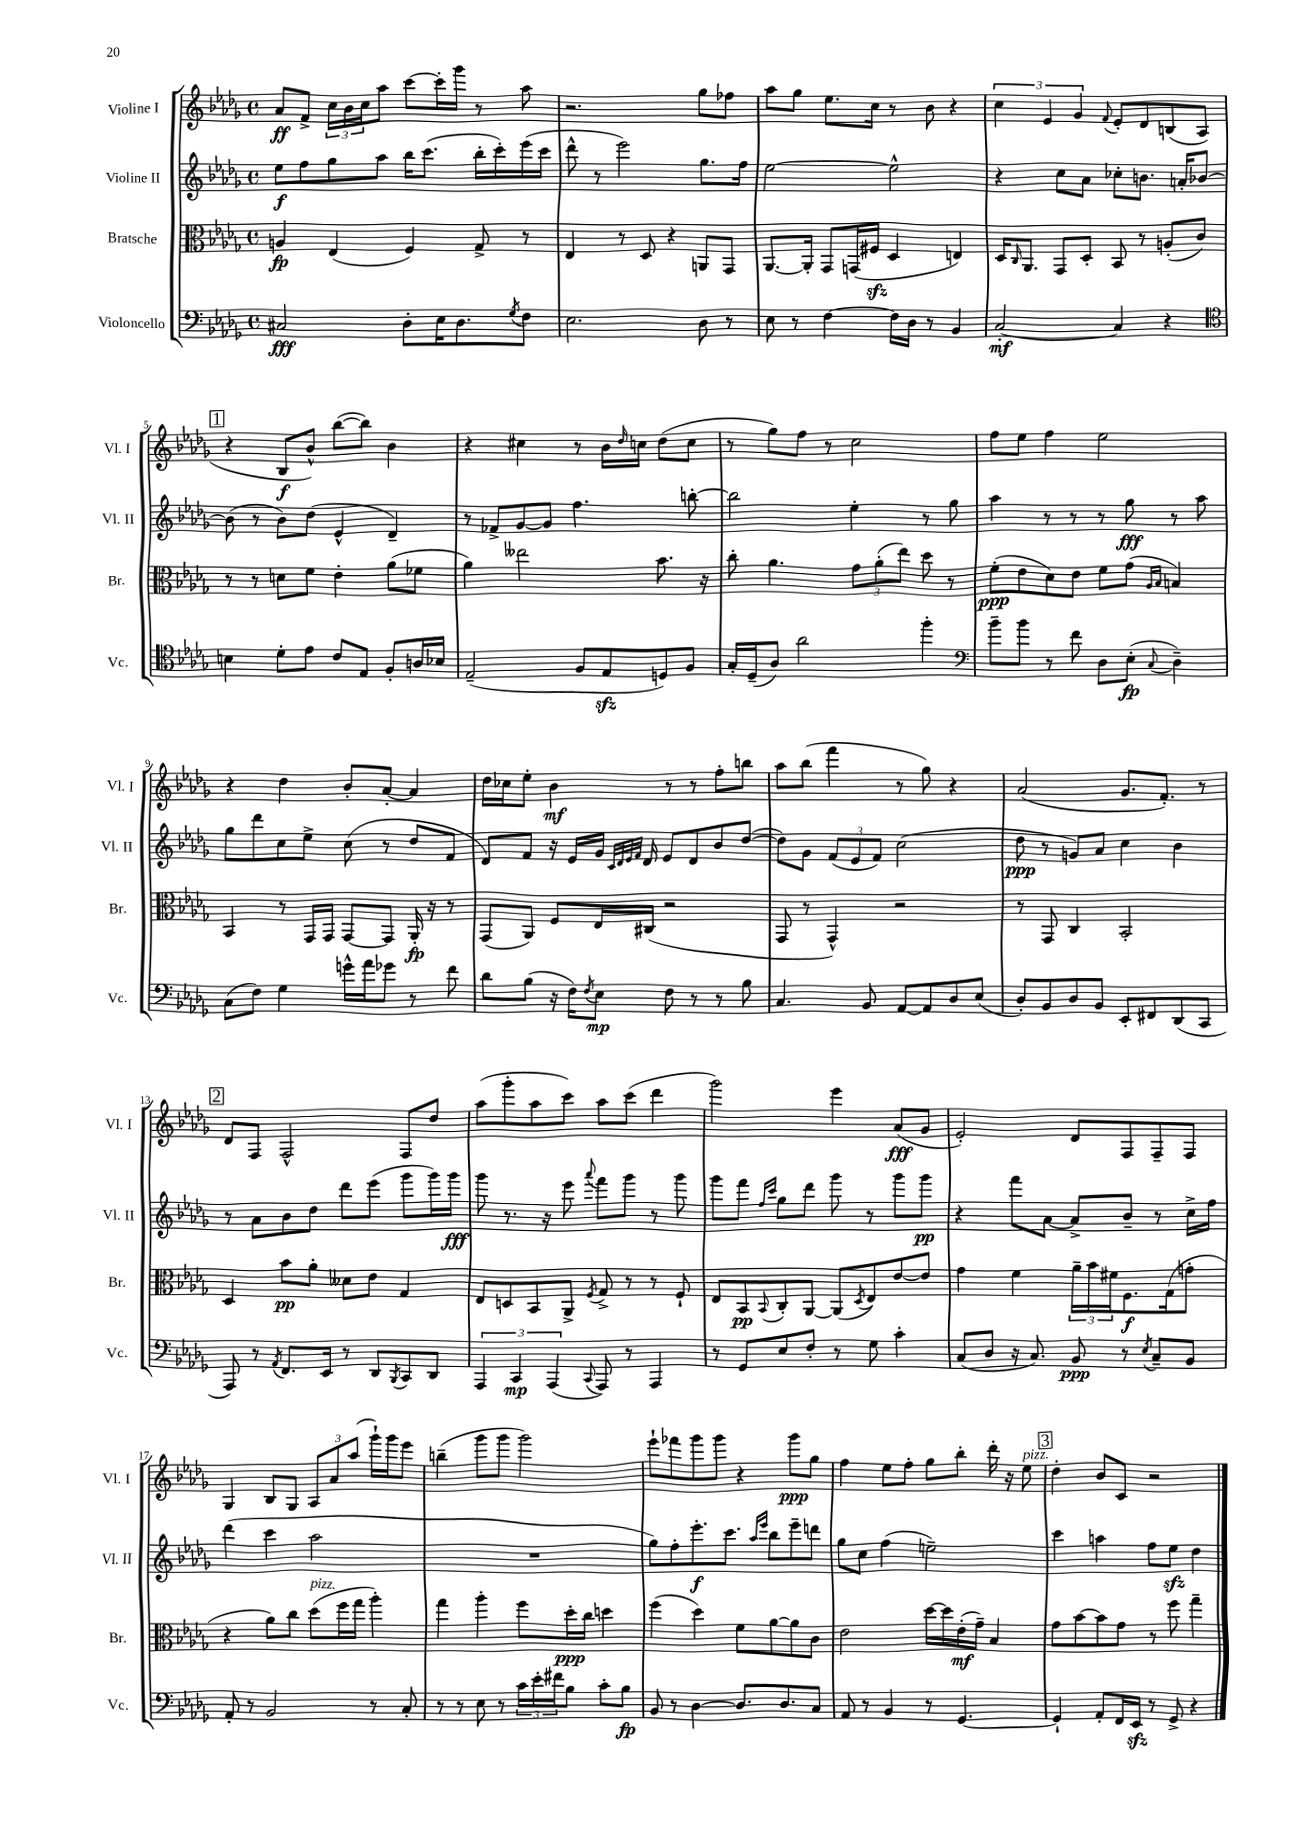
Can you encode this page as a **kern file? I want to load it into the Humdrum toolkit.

**kern	**dynam	**kern	**dynam	**kern	**dynam	**kern	**dynam
*part4	*part4	*part3	*part3	*part2	*part2	*part1	*part1
*staff4	*staff4	*staff3	*staff3	*staff2	*staff2	*staff1	*staff1
*I"Violoncello	*	*I"Bratsche	*	*I"Violine II	*	*I"Violine I	*
*I'Vc.	*	*I'Br.	*	*I'Vl. II	*	*I'Vl. I	*
*clefF4	*	*clefC3	*	*clefG2	*	*clefG2	*
*k[b-e-a-d-g-]	*	*k[b-e-a-d-g-]	*	*k[b-e-a-d-g-]	*	*k[b-e-a-d-g-]	*
*M4/4	*	*M4/4	*	*M4/4	*	*M4/4	*
*met(c)	*	*met(c)	*	*met(c)	*	*met(c)	*
=1	=1	=1	=1	=1	=1	=1	=1
2C#X/	fff	4An/	fp	8ee-\L	f	8a-/L	ff
.	.	.	.	8ff\	.	8f^/J	.
.	.	(4E-/	.	8gg-\	.	24cc\LL	.
.	.	.	.	.	.	24b-\	.
.	.	.	.	.	.	24cc\J	.
.	.	.	.	8aa-\J	.	8aa-\J	.
8D-'\L	.	4F/)	.	16bb-\KL	.	[8ccc\L	.
.	.	.	.	(8.ccc\J	.	.	.
16E-\K	.	.	.	.	.	16ccc'\L]	.
8.D-\	.	.	.	.	.	16ggg-\JJ	.
.	.	8G-^/	.	16bb-'\LL	.	8r	.
.	.	.	.	16ccc'\)	.	.	.
8qG-/	.	.	.	.	.	.	.
8F\J	.	8r	.	(16eee-\	.	8aa-\	.
.	.	.	.	16ccc\JJ	.	.	.
=2	=2	=2	=2	=2	=2	=2	=2
2.E-\	.	4E-/	.	8ddd-^^\	.	2.r	.
.	.	.	.	8r	.	.	.
.	.	8r	.	2eee-\)	.	.	.
.	.	8D-/	.	.	.	.	.
.	.	4r	.	.	.	.	.
8D-\	.	8AAn/L	.	8.gg-\L	.	8gg-\L	.
8r	.	8GG-/J	.	.	.	8ff-X\J	.
.	.	.	.	16ff\Jk	.	.	.
=3	=3	=3	=3	=3	=3	=3	=3
8E-\	.	[8.AA-/L	.	[2ee-\	.	8aa-\L	.
8r	.	.	.	.	.	8gg-\J	.
.	.	16AA-'/Jk]	.	.	.	.	.
[4F\	.	8GG-/L	.	.	.	8.ee-\L	.
.	.	(16GGn/L	.	.	.	.	.
.	.	16F#Xzz/JJ	.	.	.	16cc\Jk	.
16F\LL]	.	4D-/	.	2ee-^^\]	.	8r	.
16D-\JJ	.	.	.	.	.	.	.
8r	.	.	.	.	.	8b-\	.
4BB-/	.	4En/)	.	.	.	4r	.
=4	=4	=4	=4	=4	=4	=4	=4
[2C'/	mf	16D-/KL	.	4r	.	6cc\	.
.	.	16qqC/	.	.	.	.	.
.	.	8.AA-/J	.	.	.	.	.
.	.	.	.	.	.	6e-/	.
.	.	8GG-/L	.	8cc\L	.	.	.
.	.	.	.	.	.	6g-/	.
.	.	8D-'/J	.	8a-\J	.	.	.
.	.	.	.	.	.	8qqf/	.
4C/]	.	8BB-/	.	8cc-X'\L	.	8e-'/L	.
.	.	8r	.	8.bn\J	.	8d-/	.
4r	.	(8An'/L	.	.	.	(8Bn/	.
.	.	.	.	16an'/KL	.	.	.
.	.	8c/J)	.	[8b-X/J	.	8A-/J	.
!!LO:LB:g=z
!!LO:REH:place=s1:t=1
=5	=5	=5	=5	=5	=5	=5	=5
*clefC4	*	*	*	*	*	*	*
4Bn\	.	8r	.	(8b-\]	.	4r	.
.	.	8r	.	8r	.	.	.
8d-'\L	.	8dn\L	.	8b-\L)	.	8B-/L	f
8e-\J	.	8f\J	.	(8dd-\J	.	8b-^^/J)	.
8c/L	.	4e-'\	.	4e-^^/	.	([8bb-\L	.
8E-/J	.	.	.	.	.	8bb-\J])	.
8F'/L	.	(8a-\L	.	4d-~/)	.	4b-\	.
16An/L	.	8f-X\J	.	.	.	.	.
16B-X/JJ	.	.	.	.	.	.	.
=6	=6	=6	=6	=6	=6	=6	=6
(2E-~/	.	4a-\)	.	8r	.	4r	.
.	.	.	.	8f-X^/L	.	.	.
.	.	2ee--X\	.	[8g-/	.	4cc#X\	.
.	.	.	.	8g-/J]	.	.	.
8F/L	.	.	.	4.ff\	.	8r	.
8E-zz/	.	.	.	.	.	16b-\LL	.
.	.	.	.	.	.	16qqdd-/	.
.	.	.	.	.	.	16ccn\JJ	.
8Dn/)	.	8.b-\	.	.	.	(8dd-\L	.
8F/J	.	.	.	[8bbn'\	.	8cc\J	.
.	.	16r	.	.	.	.	.
=7	=7	=7	=7	=7	=7	=7	=7
16G-'/LL	.	8cc'\	.	2bb\]	.	8r	.
(16D-~/J	.	.	.	.	.	.	.
8A-/J)	.	4.a-\	.	.	.	8gg-\L)	.
2a-\	.	.	.	.	.	8ff\J	.
.	.	.	.	.	.	8r	.
.	.	12g-\L	.	4ee-'\	.	2cc\	.
.	.	(12a-'\	.	.	.	.	.
.	.	12ee-\J)	.	.	.	.	.
4ff'\	.	8dd-\	.	8r	.	.	.
.	.	8r	.	8gg-\	.	.	.
=8	=8	=8	=8	=8	=8	=8	=8
*clefF4	*	*	*	*	*	*	*
8b-~\L	.	(8f'\L	ppp	4aa-\	.	8ff\L	.
8b-\J	.	8e-\	.	.	.	8ee-\J	.
8r	.	8d-\)	.	8r	.	4ff\	.
8f\	.	8e-\J	.	8r	.	.	.
8D-\L	.	8f\L	.	8r	.	2ee-\	.
(8E-'\J	fp	(8g-\J	.	8gg-\	fff	.	.
.	.	16qqA-/LL	.	.	.	.	.
8qqC/	.	16qqB-/JJ	.	.	.	.	.
4D-~\)	.	4Bn/)	.	8r	.	.	.
.	.	.	.	8aa-\	.	.	.
!!LO:LB:g=z
=9	=9	=9	=9	=9	=9	=9	=9
(8C\L	.	4BB-/	.	8gg-\L	.	4r	.
8F\J)	.	.	.	8ddd-\	.	.	.
4G-\	.	8r	.	8cc\	.	4dd-\	.
.	.	16GG-/LL	.	8ee-^\J	.	.	.
.	.	16GG-/JJ	.	.	.	.	.
16gn^^\LL	.	[8GG-/L	.	(8cc\	.	8b-'/L	.
16a-\J	.	.	.	.	.	.	.
8g-X\J	.	8GG-/J]	.	8r	.	[8a-'/J	.
8r	.	16AA-'/	fp	8dd-/L	.	4a-/]	.
.	.	16r	.	.	.	.	.
8f\	.	8r	.	8f/J	.	.	.
=10	=10	=10	=10	=10	=10	=10	=10
8d-\L	.	(8GG-/L	.	8d-/L)	.	16dd-\LL	.
.	.	.	.	.	.	16cc-X\J	.
(8B-\J	.	8AA-/J)	.	8f/J	.	8ee-'\J	.
16r	.	8F/L	.	16r	.	4b-\	mf
16F\KL)	.	.	.	16e-/LL	.	.	.
8qF/	.	.	.	.	.	.	.
8E-\J	mp	16E-/L	.	16g-/JJ	.	.	.
.	.	.	.	32qqc/LLL	.	.	.
.	.	.	.	32qqd-/	.	.	.
.	.	.	.	32qqe-/	.	.	.
.	.	.	.	32qqf/JJJ	.	.	.
.	.	(16C#X/JJ	.	16d-/	.	.	.
8F\	.	2r	.	8e-/L	.	8r	.
8r	.	.	.	8d-/	.	8r	.
8r	.	.	.	8b-/	.	8ff'\L	.
8B-\	.	.	.	([8dd-/J	.	8bbn\J	.
=11	=11	=11	=11	=11	=11	=11	=11
4.C/	.	8GG-/	.	8dd-\L])	.	8aa-\L	.
.	.	8r	.	8g-\J	.	(8bb-\J	.
.	.	4GG-^^/)	.	(12f/L	.	4fff\	.
.	.	.	.	12e-/	.	.	.
8BB-/	.	.	.	.	.	.	.
.	.	.	.	12f/J)	.	.	.
[8AA-/L	.	2r	.	(2cc\	.	8r	.
8AA-/]	.	.	.	.	.	8gg-\)	.
8D-/	.	.	.	.	.	4r	.
(8E-/J	.	.	.	.	.	.	.
=12	=12	=12	=12	=12	=12	=12	=12
8D-'/L)	.	8r	.	8dd-\	ppp	(2a-/	.
8BB-/	.	8GG-/	.	8r	.	.	.
8D-/	.	4C/	.	8gn/L)	.	.	.
8BB-/J	.	.	.	8a-/J	.	.	.
8EE-'/L	.	2BB-'/	.	4cc\	.	8.g-/L	.
8FF#X/	.	.	.	.	.	.	.
.	.	.	.	.	.	8.f'/J)	.
(8DD-/	.	.	.	4b-\	.	.	.
8CC/J	.	.	.	.	.	8r	.
!!LO:LB:g=z
!!LO:REH:place=s1:t=2
=13	=13	=13	=13	=13	=13	=13	=13
8AAA-/)	.	4D-/	.	8r	.	8d-/L	.
8r	.	.	.	8a-\L	.	8F/J	.
8qAA-/	.	.	.	.	.	.	.
8.FF/L	.	8b-\L	pp	8b-\	.	2F^^/	.
.	.	8a-'\J	.	8dd-\J	.	.	.
16EE-/Jk	.	.	.	.	.	.	.
8r	.	8d--X\L	.	8ddd-\L	.	.	.
8DD-/L	.	8e-\J	.	(8eee-\J	.	.	.
8qBBB-/	.	.	.	.	.	.	.
8CC/	.	4G-/	.	8ggg-\L	.	8F/L	.
8DD-/J	.	.	.	16ggg-\L)	.	8dd-/J	.
.	.	.	.	16ggg-\JJ	fff	.	.
=14	=14	=14	=14	=14	=14	=14	=14
6AAA-/	.	8E-/L	.	8ggg-\	.	(8aa-\L	.
.	.	8Dn/	.	8.r	.	8ggg-'\	.
6CC/	mp	.	.	.	.	.	.
.	.	8BB-/	.	.	.	8aa-\	.
.	.	.	.	16r	.	.	.
(6AAA-/	.	.	.	.	.	.	.
.	.	8AA-^/J	.	8eee-\	.	8ccc\J)	.
8qqCC/	.	8qF/	.	8qqaaa-/	.	.	.
8AAA-/)	.	8G-^/	.	8fff\L	.	8aa-\L	.
8r	.	8r	.	8ggg-\J	.	(8ccc\J	.
4AAA-/	.	8r	.	8r	.	4ddd-\	.
.	.	8F`/	.	8ggg-\	.	.	.
=15	=15	=15	=15	=15	=15	=15	=15
8r	.	8E-/L	.	8ggg-\L	.	2ggg-\)	.
8GG-/L	.	8BB-/	pp	8fff\J	.	.	.
.	.	.	.	16qqff/LL	.	.	.
.	.	8qqBB-/	.	16qqccc/JJ	.	.	.
8E-/	.	8C'/	.	8gg-\L	.	.	.
8F'/J	.	[8AA-/J	.	8ddd-\J	.	.	.
8r	.	(8AA-/L]	.	8ggg-\	.	4eee-\	.
.	.	8qD-/	.	.	.	.	.
8G-\	.	8E-/)	.	8r	.	.	.
4c'\	.	[8e-/	.	8ggg-\L	.	(8a-/L	fff
.	.	8e-/J]	.	8ggg-\J	pp	8g-/J	.
=16	=16	=16	=16	=16	=16	=16	=16
(8C/L	.	4g-\	.	4r	.	2e-'/)	.
8D-/J	.	.	.	.	.	.	.
16r	.	4f\	.	8fff\L	.	.	.
8.C/)	.	.	.	.	.	.	.
.	.	.	.	[8a-\J	.	.	.
8BB-/	ppp	24a-~\LL	.	8a-^/L]	.	8d-/L	.
.	.	24b-\	.	.	.	.	.
.	.	24f#X\J	.	.	.	.	.
8r	.	8.F\	f	8b-~/J	.	8F/	.
8qE-/	.	.	.	.	.	.	.
8C~/L	.	.	.	8r	.	8F~/	.
.	.	(16G-\k	.	.	.	.	.
8BB-/J	.	8gn'\J	.	16cc^\LL	.	8F/J	.
.	.	.	.	16ff\JJ	.	.	.
!!LO:LB:g=z
=17	=17	=17	=17	=17	=17	=17	=17
8AA-'/	.	4r	.	(4ddd-\	.	4G-/	.
8r	.	.	.	.	.	.	.
2BB-/	.	8a-\L)	.	4ccc\	.	8B-/L	.
.	.	8cc\J	.	.	.	8G-/J	.
!	!	!LO:TX:a:i:t=pizz.	!	!	!	!	!
.	.	(8dd-\L	.	2aa-\	.	12A-/L	.
.	.	.	.	.	.	12a-/	.
.	.	16ff\L	.	.	.	.	.
.	.	.	.	.	.	(12aa-/J	.
.	.	16gg-\JJ	.	.	.	.	.
8r	.	4aa-'\)	.	.	.	16ggg-`\LL)	.
.	.	.	.	.	.	16ggg-\J	.
8C'/	.	.	.	.	.	8eee-\J	.
=18	=18	=18	=18	=18	=18	=18	=18
8r	.	4gg-\	.	1r	.	(4bbn~\	.
8r	.	.	.	.	.	.	.
8E-\	.	4aa-'\	.	.	.	8ggg-\L	.
8r	.	.	.	.	.	8ggg-\J	.
24c\LL	.	8ff\L	.	.	.	2ggg-\)	.
24e-'\	.	.	.	.	.	.	.
24f#X\J	.	.	.	.	.	.	.
8B-\J	.	16dd-'\L	ppp	.	.	.	.
.	.	16cc\JJ	.	.	.	.	.
8c'\L	.	4ddn\	.	.	.	.	.
8B-\J	fp	.	.	.	.	.	.
=19	=19	=19	=19	=19	=19	=19	=19
8BB-/	.	(4ff\	.	8gg-\L)	.	8eee-`\L	.
8r	.	.	.	8ff'\	.	8fff-X\	.
[4D-\	.	4dd-\)	.	8.eee-'\	f	8ggg-\	.
.	.	.	.	.	.	8ggg-\J	.
.	.	.	.	8.ccc\J	.	.	.
8.D-/L]	.	8f\L	.	.	.	4r	.
.	.	.	.	16qqaa-/LL	.	.	.
.	.	.	.	16qqeee-/JJ	.	.	.
.	.	[8a-\	.	8bb-\L	.	.	.
8.D-/	.	.	.	.	.	.	.
.	.	8a-\]	.	8eee-~\	.	8ggg-\L	ppp
8C/J	.	8c\J	.	8dddn\J	.	8gg-\J	.
=20	=20	=20	=20	=20	=20	=20	=20
8AA-/	.	2e-\	.	8gg-\L	.	4ff\	.
8r	.	.	.	8cc\J	.	.	.
4BB-/	.	.	.	(4ff\	.	8ee-\L	.
.	.	.	.	.	.	8ff'\J	.
8r	.	[16dd-\LL	.	2een~\)	.	8gg-\L	.
.	.	16dd-\]	.	.	.	.	.
[4.GG-/	.	(16e-'\	mf	.	.	8bb-'\J	.
.	.	16g-~\JJ)	.	.	.	.	.
.	.	4B-/	.	.	.	16ddd-'\	.
.	.	.	.	.	.	16r	.
!	!	!	!	!	!	!LO:TX:a:i:t=pizz.	!
.	.	.	.	.	.	8ee-\	.
!!LO:REH:place=s1:t=3
=21	=21	=21	=21	=21	=21	=21	=21
4GG-`/]	.	8g-\L	.	4ccc\	.	4dd-'\	.
.	.	[8b-\	.	.	.	.	.
8AA-'/L	.	8b-\]	.	4aan\	.	8b-/L	.
16FF/L	.	8g-\J	.	.	.	8c/J	.
16EE-zz/JJ	.	.	.	.	.	.	.
8r	.	8r	.	8ff\L	.	2r	.
8GG-^/	.	8ff\	.	8ee-zz\J	.	.	.
4r	.	4gg-~\	.	4dd-\	.	.	.
==	==	==	==	==	==	==	==
*-	*-	*-	*-	*-	*-	*-	*-
